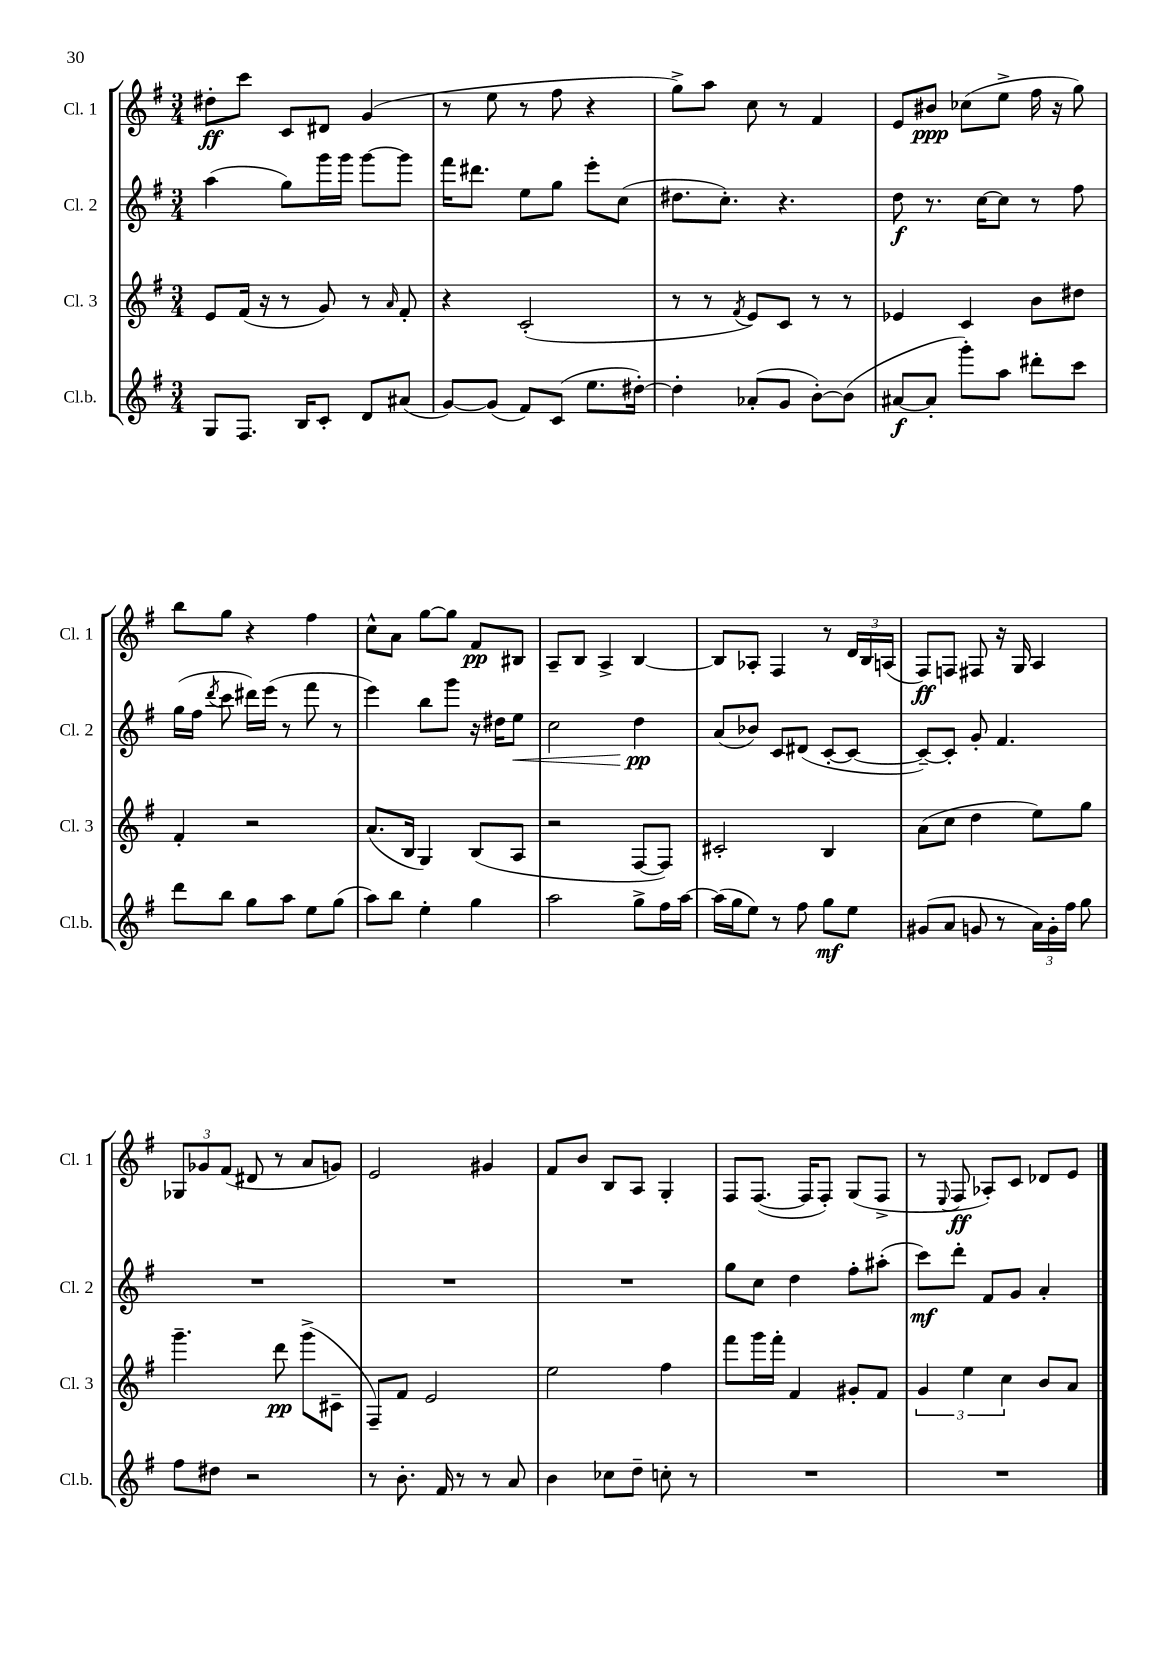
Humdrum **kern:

**kern	**dynam	**kern	**dynam	**kern	**dynam	**kern	**dynam
*part4	*part4	*part3	*part3	*part2	*part2	*part1	*part1
*staff4	*staff4	*staff3	*staff3	*staff2	*staff2	*staff1	*staff1
*I"Cl.b.	*	*I"Cl. 3	*	*I"Cl. 2	*	*I"Cl. 1	*
*I'Cl.b.	*	*I'Cl. 3	*	*I'Cl. 2	*	*I'Cl. 1	*
*clefG2	*	*clefG2	*	*clefG2	*	*clefG2	*
*k[f#]	*	*k[f#]	*	*k[f#]	*	*k[f#]	*
*M3/4	*	*M3/4	*	*M3/4	*	*M3/4	*
=54	=54	=54	=54	=54	=54	=54	=54
8G/L	.	8e/L	.	(4aa\	.	8dd#X'\L	ff
8.F#/J	.	(16f#/Jk	.	.	.	8ccc\J	.
.	.	16r	.	.	.	.	.
.	.	8r	.	8gg\L)	.	8c/L	.
16B/KL	.	.	.	.	.	.	.
8c'/J	.	8g/)	.	16ggg\L	.	8d#X/J	.
.	.	.	.	16ggg\JJ	.	.	.
8d/L	.	8r	.	[8ggg\L	.	(4g/	.
.	.	16qqa/	.	.	.	.	.
(8a#X/J	.	8f#'/	.	8ggg\J]	.	.	.
=55	=55	=55	=55	=55	=55	=55	=55
[8g/L)	.	4r	.	16fff#\KL	.	8r	.
.	.	.	.	8.ddd#X\J	.	.	.
(8g/J]	.	.	.	.	.	8ee\	.
8f#/L)	.	(2c'/	.	8ee\L	.	8r	.
(8c/J	.	.	.	8gg\J	.	8ff#\	.
8.ee\L	.	.	.	8eee'\L	.	4r	.
.	.	.	.	(8cc\J	.	.	.
[16dd#X'\Jk)	.	.	.	.	.	.	.
=56	=56	=56	=56	=56	=56	=56	=56
4dd#'\]	.	8r	.	8.dd#X\L	.	8gg^\L)	.
.	.	8r	.	.	.	8aa\J	.
.	.	.	.	8.cc'\J)	.	.	.
.	.	8qf#/	.	.	.	.	.
(8a-X'/L	.	8e/L)	.	.	.	8cc\	.
8g/J	.	8c/J	.	4.r	.	8r	.
[8b'\L)	.	8r	.	.	.	4f#/	.
(8b\J]	.	8r	.	.	.	.	.
=57	=57	=57	=57	=57	=57	=57	=57
[8a#X/L	f	4e-X/	.	8dd\	f	8e/L	.
8a#'/J]	.	.	.	8.r	.	8b#X/J	ppp
8ggg'\L)	.	4c/	.	.	.	(8cc-X\L	.
.	.	.	.	[16cc\KL	.	.	.
8aa\J	.	.	.	8cc\J]	.	8ee^\J	.
8ddd#X'\L	.	8b\L	.	8r	.	16ff#\	.
.	.	.	.	.	.	16r	.
8ccc\J	.	8dd#X\J	.	8ff#\	.	8gg\)	.
!!LO:LB:g=z
=58	=58	=58	=58	=58	=58	=58	=58
8ddd\L	.	4f#'/	.	(16gg\LL	.	8bb\L	.
.	.	.	.	16ff#\JJ	.	.	.
.	.	.	.	8qddd/	.	.	.
8bb\J	.	.	.	8ccc\	.	8gg\J	.
8gg\L	.	2r	.	16ddd#X\LL)	.	4r	.
.	.	.	.	(16eee\JJ	.	.	.
8aa\J	.	.	.	8r	.	.	.
8ee\L	.	.	.	8fff#\	.	4ff#\	.
(8gg\J	.	.	.	8r	.	.	.
=59	=59	=59	=59	=59	=59	=59	=59
8aa\L)	.	(8.a/L	.	4eee\)	.	8cc^^\L	.
8bb\J	.	.	.	.	.	8a\J	.
.	.	16B/Jk	.	.	.	.	.
4ee'\	.	4G/)	.	8bb\L	.	[8gg\L	.
.	.	.	.	8ggg\J	.	8gg\J]	.
4gg\	.	(8B/L	.	16r	.	8f#/L	pp
.	.	.	.	16dd#X\KL	.	.	.
!	!	!	!	!	!LO:HP:b	!	!
.	.	8A/J	.	8ee\J	<	8B#X/J	.
=60	=60	=60	=60	=60	=60	=60	=60
2aa\	.	2r	.	2cc\	.	8A~/L	.
.	.	.	.	.	.	8B/J	.
.	.	.	.	.	.	4A^/	.
8gg^\L	.	[8F#/L	.	4dd\	pp	[4B/	.
16ff#\L	.	8F#/J])	.	.	.	.	.
[16aa\JJ	.	.	.	.	.	.	.
.	.	.	.	.	[	.	.
=61	=61	=61	=61	=61	=61	=61	=61
(16aa\LL]	.	2c#X'/	.	(8a/L	.	8B/L]	.
16gg\J	.	.	.	.	.	.	.
8ee\J)	.	.	.	8b-X/J)	.	8A-X'/J	.
8r	.	.	.	8c/L	.	4F#/	.
8ff#\	.	.	.	(8d#X/J	.	.	.
8gg\L	mf	4B/	.	[8c'/L	.	8r	.
8ee\J	.	.	.	8c/J_	.	24d/LL	.
.	.	.	.	.	.	24B/	.
.	.	.	.	.	.	(24An/JJ	.
=62	=62	=62	=62	=62	=62	=62	=62
(8g#X/L	.	(8a\L	.	8c~/L_)	.	8F#/L)	ff
8a/J	.	8cc\J	.	8c'/J]	.	8Fn/J	.
8gn/	.	4dd\	.	8g'/	.	8F#X/	.
8r	.	.	.	4.f#/	.	16r	.
.	.	.	.	.	.	16G/	.
24a\LL)	.	8ee\L)	.	.	.	4A/	.
24g'\	.	.	.	.	.	.	.
24ff#\JJ	.	.	.	.	.	.	.
8gg\	.	8gg\J	.	.	.	.	.
!!LO:LB:g=z
=63	=63	=63	=63	=63	=63	=63	=63
8ff#\L	.	4.ggg~\	.	2.r	.	12G-X/L	.
.	.	.	.	.	.	12g-X/	.
8dd#X\J	.	.	.	.	.	.	.
.	.	.	.	.	.	(12f#/J	.
2r	.	.	.	.	.	8d#X/	.
.	.	8ddd\	pp	.	.	8r	.
.	.	(8ggg^\L	.	.	.	8a/L	.
.	.	8c#X~\J	.	.	.	8gn/J)	.
=64	=64	=64	=64	=64	=64	=64	=64
8r	.	8F#~/L)	.	2.r	.	2e/	.
8.b'\	.	8f#/J	.	.	.	.	.
.	.	2e/	.	.	.	.	.
16f#/	.	.	.	.	.	.	.
8r	.	.	.	.	.	.	.
8r	.	.	.	.	.	4g#X/	.
8a/	.	.	.	.	.	.	.
=65	=65	=65	=65	=65	=65	=65	=65
4b\	.	2ee\	.	2.r	.	8f#/L	.
.	.	.	.	.	.	8b/J	.
8cc-X\L	.	.	.	.	.	8B/L	.
8dd~\J	.	.	.	.	.	8A/J	.
8ccn'\	.	4ff#\	.	.	.	4G'/	.
8r	.	.	.	.	.	.	.
=66	=66	=66	=66	=66	=66	=66	=66
2.r	.	8fff#\L	.	8gg\L	.	8F#/L	.
.	.	16ggg\L	.	8cc\J	.	([8.F#/J	.
.	.	16fff#'\JJ	.	.	.	.	.
.	.	4f#/	.	4dd\	.	.	.
.	.	.	.	.	.	16F#/KL]	.
.	.	.	.	.	.	8F#'/J)	.
.	.	8g#X'/L	.	8ff#'\L	.	(8G/L	.
.	.	8f#/J	.	(8aa#X'\J	.	8F#^/J	.
=67	=67	=67	=67	=67	=67	=67	=67
2.r	.	6g/	.	8ccc\L)	mf	8r	.
.	.	.	.	.	.	8qqE/	.
.	.	.	.	8ddd'\J	.	8F#/	ff
.	.	6ee\	.	.	.	.	.
.	.	.	.	8f#/L	.	8A-X'/L)	.
.	.	6cc\	.	.	.	.	.
.	.	.	.	8g/J	.	8c/J	.
.	.	8b/L	.	4a'/	.	8d-X/L	.
.	.	8a/J	.	.	.	8e/J	.
==	==	==	==	==	==	==	==
*-	*-	*-	*-	*-	*-	*-	*-
